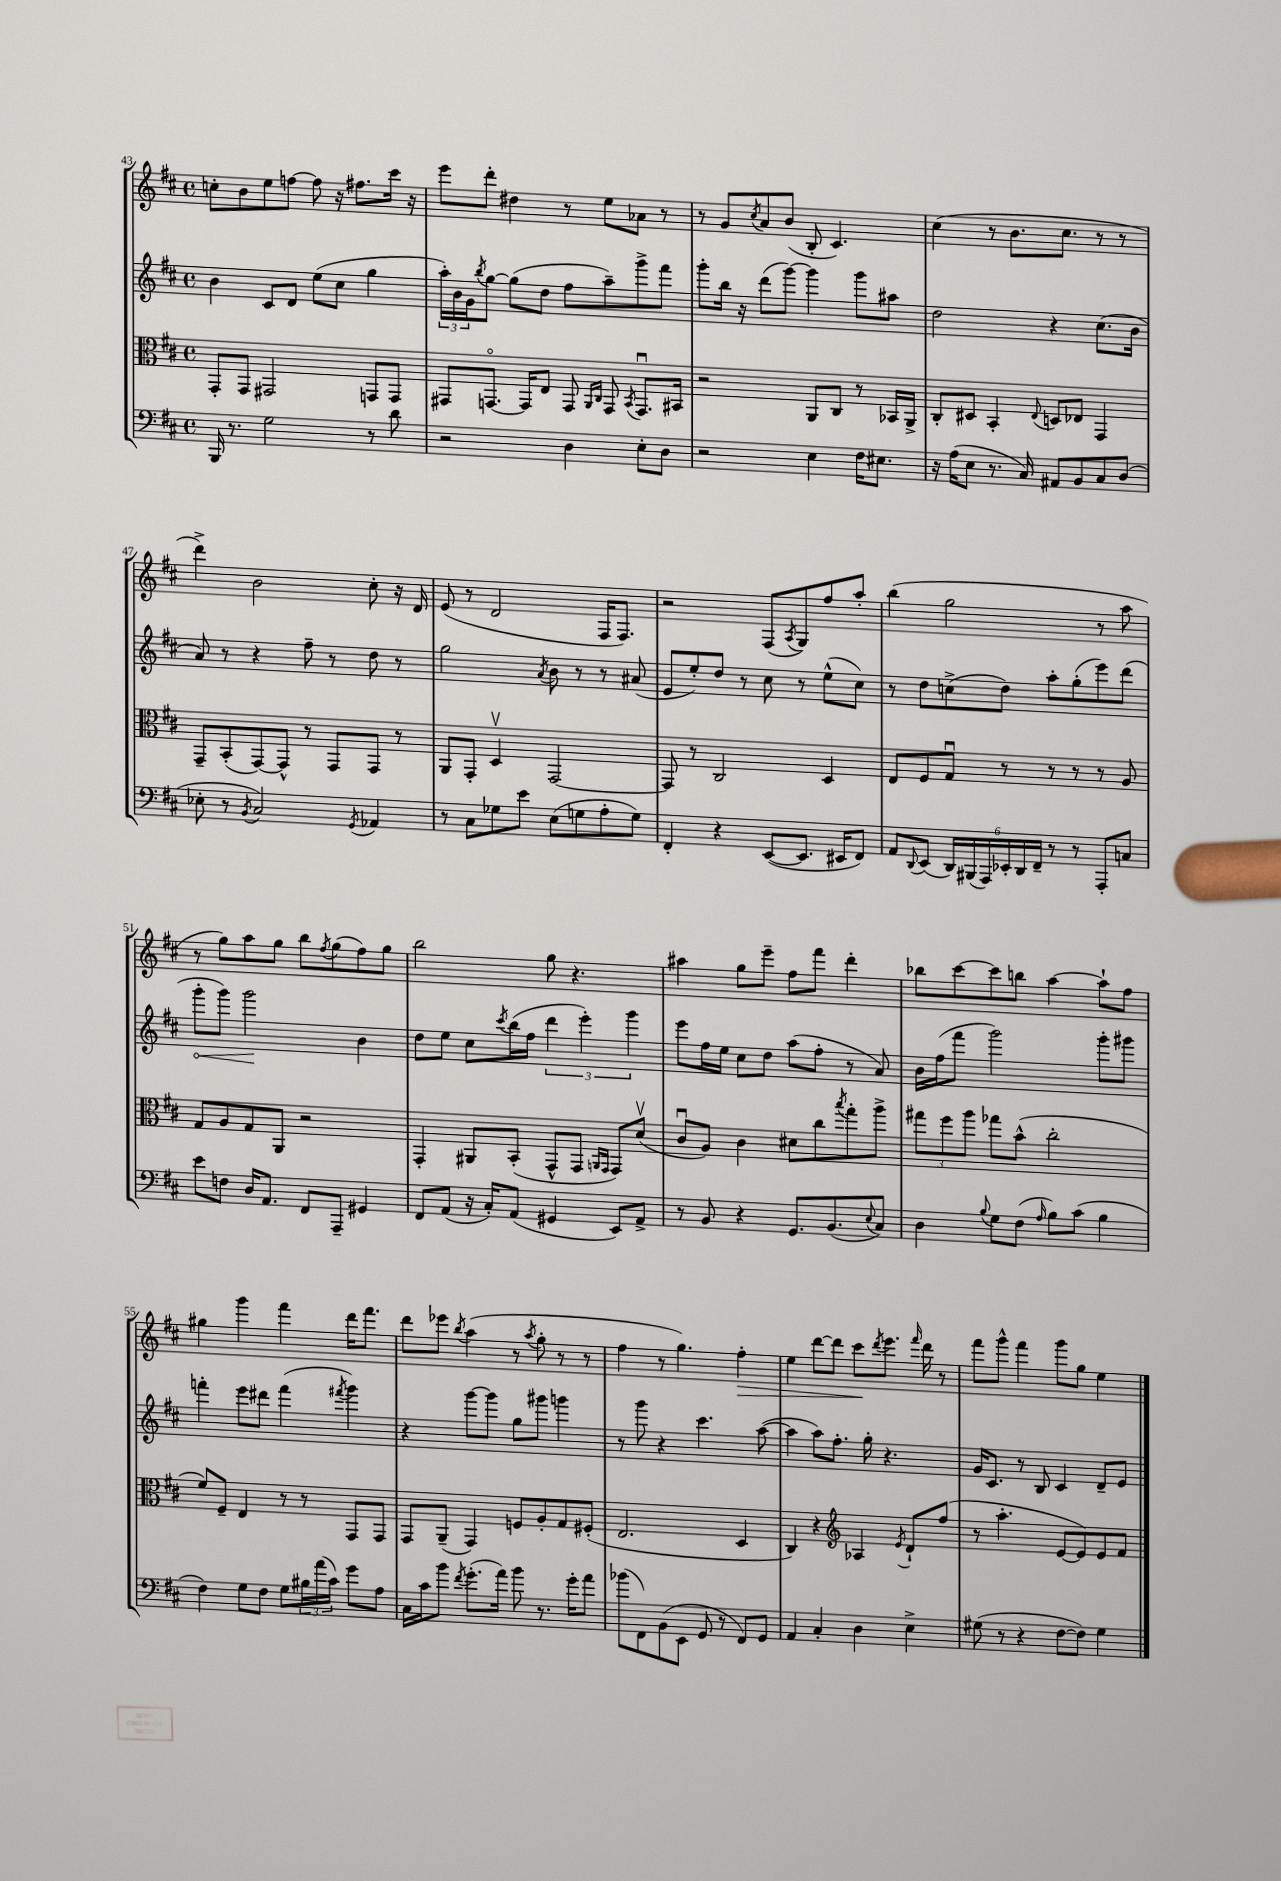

**kern	**kern	**kern	**kern
*staff4	*staff3	*staff2	*staff1
*clefF4	*clefC3	*clefG2	*clefG2
*k[f#c#]	*k[f#c#]	*k[f#c#]	*k[f#c#]
*M4/4	*M4/4	*M4/4	*M4/4
*met(c)	*met(c)	*met(c)	*met(c)
16BBB	8GG'	4b	8cc'
8.r	.	.	.
.	8GG	.	8b
2G	2GG#	8c#	8ee
.	.	8d	[8ff
.	.	(8ee	8ff]
.	.	8cc#	16r
.	.	.	8.ff#
8r	8GG	4gg	.
8d	8GG	.	16ccc#
.	.	.	16r
=	=	=	=
2r	8GG#	24aa')	8eee
.	.	24b	.
.	.	24g	.
.	.	8qbb	.
.	[8.GGo	[8gg	8ddd'
.	.	(8gg]	4dd#
.	16GG]	.	.
.	8E	8dd	.
4D	8GG	8ff#	8r
.	16qqAA	.	.
.	16qqC#	.	.
.	8GG	8aa~)	8ee
.	8qBB	.	.
8E'	8.GGu	8ggg^	8a-
8D	.	8fff#	8r
.	16BB#	.	.
=	=	=	=
2r	2r	8ggg'	8r
.	.	16bb	8g
.	.	16r	.
.	.	.	8qcc#
.	.	(8ddd	8a
.	.	[8ggg)	(8b
4E	8AA	4ggg]	8B'
.	8C#	.	4.c#)
16F#	8r	8ggg	.
8.E#	.	.	.
.	16BB-	8aa#	.
.	16AA^	.	.
=	=	=	=
16r	8C#'	2dd	(4cc#
(16A	.	.	.
8E	8D#	.	.
8.r	4BB'	.	8r
.	.	.	8.b
16C#)	.	.	.
.	8qqE	.	.
8AA#	8D	4r	.
.	.	.	8.cc#
8BB	8E-	.	.
8C#	4GG	(8.cc#	8r
(8D	.	.	8r
.	.	16b	.
=	=	=	=
8E-'	8GG~	8a)	4ddd^)
8r	(8BB'	8r	.
8qBB	.	.	.
2C#)	[8GG)	4r	2b
.	8GG^^]	.	.
.	8r	8ff#~	.
.	8GG	8r	.
8qGG	.	.	.
4AA-	8GG	8dd	8cc#'
.	8r	8r	16r
.	.	.	16d
=	=	=	=
8r	8AA	2gg	(8e
8C#	8GG'	.	8r
8G-	4Dv	.	2d
8e	.	.	.
.	.	8qa	.
(8E	[2GG	8b	.
8G	.	8r	.
8A'	.	8r	16F#
.	.	.	8.F#)
8G)	.	(8a#	.
=	=	=	=
4FF#'	8GG]	8e	2r
.	8r	8ee')	.
4r	2C#	8dd	.
.	.	8r	.
([8EE	.	8cc#	(8F#
.	.	.	8qA
8.EE]	.	8r	8G)
.	4D	(8ee^^	8ff#
16EE#	.	.	.
8FF#)	.	8cc#)	8aa'
=	=	=	=
8AA	8E	8r	(4bb
8qqDD	.	.	.
(8EE	8F#	8dd	.
24DD)	8Gu	(8cc^	2gg
(24BBB#	.	.	.
24AAA)	.	.	.
24EE-'	8r	8dd)	.
24DD	.	.	.
24FF#~	.	.	.
8r	8r	8aa'	.
8r	8r	(8gg'	.
8AAA'	8r	8eee)	8r
8C	8A	(8ddd	8aa
=	=	=	=
8e	8G	8ggg'	8r
8F	8A	8ggg)	8gg)
16D	8G	2ggg	8aa
8.AA	.	.	.
.	8AA	.	8gg
8FF#	2r	.	8bb
.	.	.	8qff#
8AAA~	.	.	(8gg
4GG#	.	4b	8ff#)
.	.	.	8gg
=	=	=	=
8FF#	4GG'	8dd	2bb
(8AA	.	8ee	.
16r	8AA#	8cc#	.
16C#')	.	.	.
.	.	8qccc#	.
(8AA	(8BB'	(16bb	.
.	.	16ff#	.
4GG#	8GG^^	6ddd	8gg
.	8GG	.	4.r
.	.	6eee')	.
.	16qqAA	.	.
.	16qqGG	.	.
8EE)	8GG)	.	.
.	.	6ggg	.
8AA^	(8dv	.	.
=	=	=	=
8r	8c#u	8eee	4aa#
8BB	8A)	16ff#	.
.	.	16ee	.
4r	4c#	8cc#	8gg
.	.	8dd	8eee~
8.GG	8d#	(8aa	8ff#
.	8cc#	8ff#'	8fff#
(8.BB	.	.	.
.	8qbb	.	.
.	8gg'	8r	4ddd'
8qqE	.	.	.
8C#)	8aa^	8a)	.
=	=	=	=
4D	12gg#	16b	8bb-
.	.	(16ff#	.
.	12ff#	.	.
.	.	8fff#	[8ccc#
.	12aa	.	.
8qqB	.	.	.
8G	8gg-	2ggg)	8ccc#]
(8F#	(8b^^	.	8bb
16qqA	.	.	.
8B)	2cc#'	.	[4aa
(8c#	.	.	.
4B	.	8ggg'	8aa`]
.	.	8ggg#	8ff#
=	=	=	=
4F#)	8f#)	4fff'	4gg#
.	8F#~	.	.
8G	4E	8eee	4ggg
8F#	.	8ddd#	.
8G	8r	(4fff	4fff#
24B#	8r	.	.
(24a	.	.	.
24c#)	.	.	.
.	.	8qfff#	.
8g	8GG	4ggg)	16ddd
.	.	.	8.fff#
8A	8GG	.	.
=	=	=	=
16C#	8GG	4r	8ddd
16c#	.	.	.
8b	(8AA~	.	8eee-
8qf#	.	.	8qbb
(8.g'	4GG)	[8ggg	(4aa
.	.	8ggg]	.
16a)	.	.	.
8b	8F	8gg	8r
.	.	.	8qaa
8.r	8A'	8ggg#	8gg'
.	8G	4ggg	8r
16g'	.	.	.
8a	(8F#'	.	8r
=	=	=	=
(8b-	2.E	8r	4ff#
8FF#)	.	8ggg	.
(8BB	.	4r	8r
8EE	.	.	4.gg)
8GG	.	4.ccc#	.
8r	.	.	.
8FF#)	4D	.	4ff#'
8GG	.	([8aa	.
=	=	=	=
4AA	4C#)	4aa]	4ee
4C#'	4r	8aa)	[8ddd
.	.	8.ff#'	8ddd]
*	*clefG2	*	*
4D	4A-	.	8ccc#
.	.	16gg'	.
.	.	.	8qddd
.	.	4.r	8.eee
.	8qe	.	.
4E^	8d`	.	.
.	.	.	16qqfff#
.	.	.	16ddd
.	(8ff#	.	8r
=	=	=	=
(8G#	8r	16g	8fff#
.	.	8.c#	.
8r	4.aa'	.	8ggg^^
4r	.	8r	4fff#
.	.	8B	.
[8F#	[8e	4c#	8ggg
8F#])	8e])	.	8gg
4G#	8e	8d~	4ee
.	8f#	8e	.
==	==	==	==
*-	*-	*-	*-
